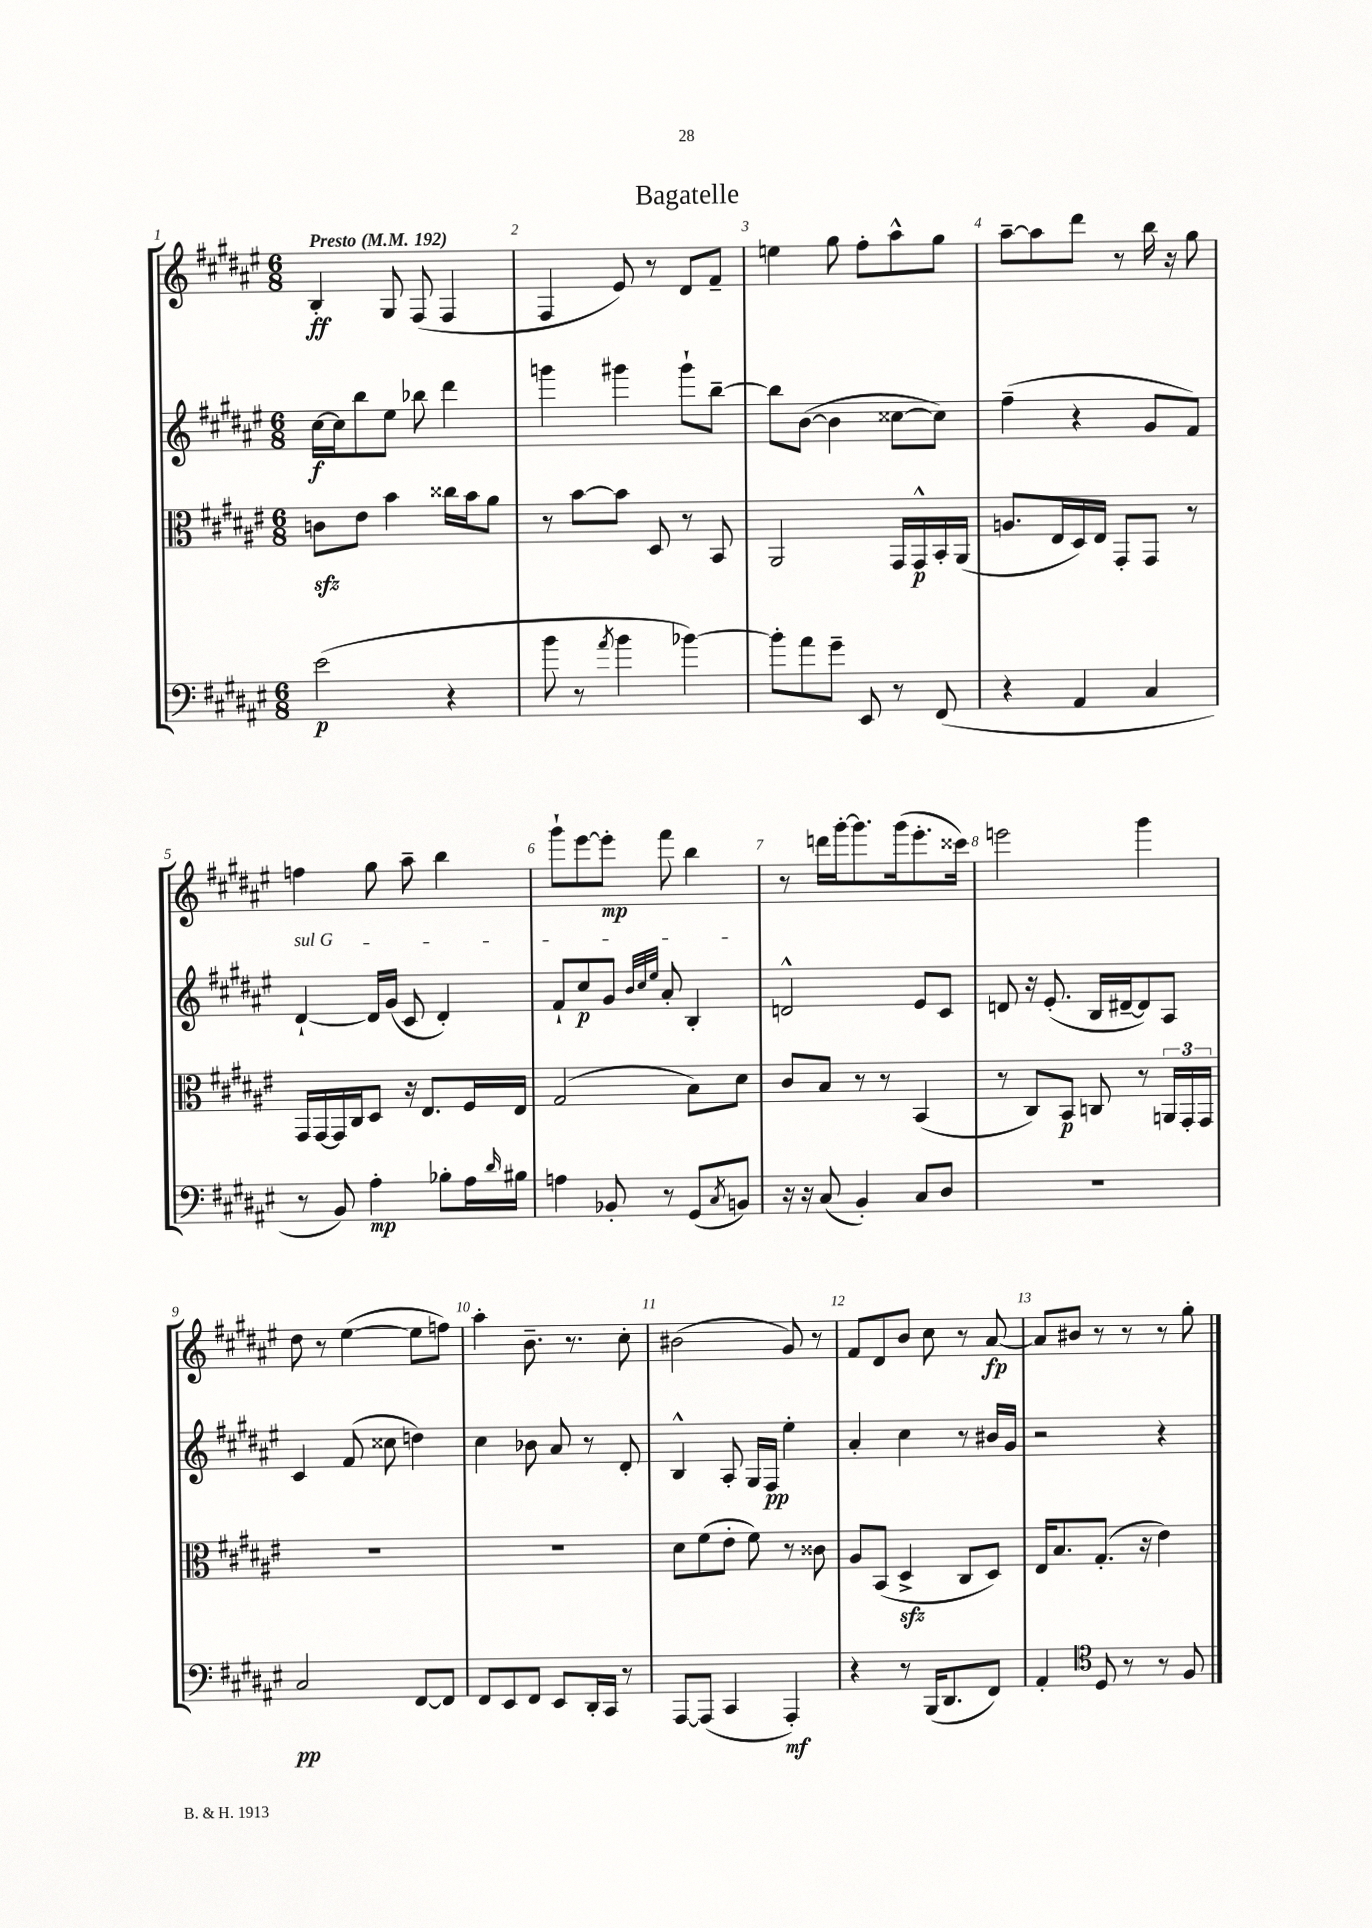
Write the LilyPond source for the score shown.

\header { title = "Bagatelle" }
<<
\new StaffGroup <<
\new Staff = "s0" {
    \clef treble \key fis \major \numericTimeSignature \time 6/8 \tempo "Presto" 4 = 192
    b4-.\ff gis8 fis8( fis4 |
    fis4 eis'8) r8 dis'8 fis'8-- |
    e''4 gis''8 fis''8-. ais''8-^ gis''8 |
    ais''8~-- ais''8 dis'''8 r8 b''16 r16 gis''8 |
    f''4 gis''8 ais''8-- b''4 |
    gis'''8-! eis'''8~ eis'''8-.\mp fis'''8 b''4 |
    r8 d'''16 gis'''16~-. gis'''8. gis'''16( eis'''8.-. cisis'''16) |
    e'''2 gis'''4 |
    dis''8 r8 eis''4~( eis''8 f''8) |
    ais''4-. b'8.-- r8. cis''8-. |
    bis'2( gis'8) r8 |
    fis'8 dis'8 b'8 cis''8 r8 ais'8~\fp |
    ais'8 bis'8 r8 r8 r8 gis''8-. \bar "|." |
}
\new Staff = "s1" {
    \clef treble \key fis \major \numericTimeSignature \time 6/8
    cis''16~\f cis''16 b''8 eis''8 bes''8 dis'''4 |
    g'''4 gis'''4 gis'''8-! b''8~-- |
    b''8 b'8~( b'4 cisis''8~ cisis''8) |
    fis''4--( r4 gis'8 fis'8) |
    \once \override TextSpanner.bound-details.left.text = \markup { \italic "sul G" } dis'4~-!\startTextSpan dis'16 gis'16( cis'8 dis'4-.) |
    fis'8-! cis''8\p gis'8 \grace { b'32 cis''32 eis''32 } ais'8-. b4-.\stopTextSpan |
    d'2-^ eis'8 cis'8 |
    d'8 r16 eis'8.-.( b16 dis'16~-- dis'8) ais8 |
    cis'4 fis'8( cisis''8 d''4) |
    cis''4 bes'8 ais'8 r8 dis'8-. |
    b4-^ ais8-. gis16 fis16\pp eis''4-. |
    ais'4-. cis''4 r8 bis'16 gis'16 |
    r2 r4 \bar "|." |
}
\new Staff = "s2" {
    \clef alto \key fis \major \numericTimeSignature \time 6/8
    c'8\sfz eis'8 b'4 cisis''16 b'16 ais'8 |
    r8 b'8~ b'8 dis8 r8 b,8 |
    ais,2 gis,16 gis,16-^\p b,16-. ais,16( |
    a8. eis16 dis16) eis16 gis,8-. gis,8 r8 |
    gis,16 gis,16~ gis,16 cis16 dis8 r16 eis8. fis16 eis16 |
    gis2( b8) dis'8 |
    cis'8 b8 r8 r8 b,4( |
    r8 cis8) b,8\p c8 r8 \tuplet 3/2 { a,16 gis,16-. gis,16 } |
    R2. |
    R2. |
    dis'8 fis'8( eis'8-. fis'8) r8 cisis'8 |
    ais8 b,8( dis4->\sfz cis8 dis8) |
    eis16 b8. gis8.-.( r16 eis'4) \bar "|." |
}
\new Staff = "s3" {
    \clef bass \key fis \major \numericTimeSignature \time 6/8
    eis'2\p( r4 |
    b'8 r8 \acciaccatura { ais'8 } b'4 bes'4~) |
    bes'8-. ais'8 gis'8-- eis,8 r8 fis,8( |
    r4 ais,4 cis4 |
    r8 b,8) ais4-.\mp bes8-. ais16 \grace { dis'16 } bis16 |
    a4 bes,8-. r8 gis,8( \acciaccatura { cis8 } b,8) |
    r16 r16 cis8( b,4-.) cis8 dis8 |
    R2. |
    cis2\pp fis,8~ fis,8 |
    fis,8 eis,8 fis,8 eis,8 dis,16-. cis,16 r8 |
    ais,,8~ ais,,8( cis,4 ais,,4-.\mf) |
    r4 r8 b,,16( dis,8. fis,8) |
    ais,4-. \clef tenor dis8 r8 r8 fis8 \bar "|." |
}
>>
>>
\layout { \context { \Score \override BarNumber.break-visibility = ##(#f #t #t) barNumberVisibility = #all-bar-numbers-visible } }
